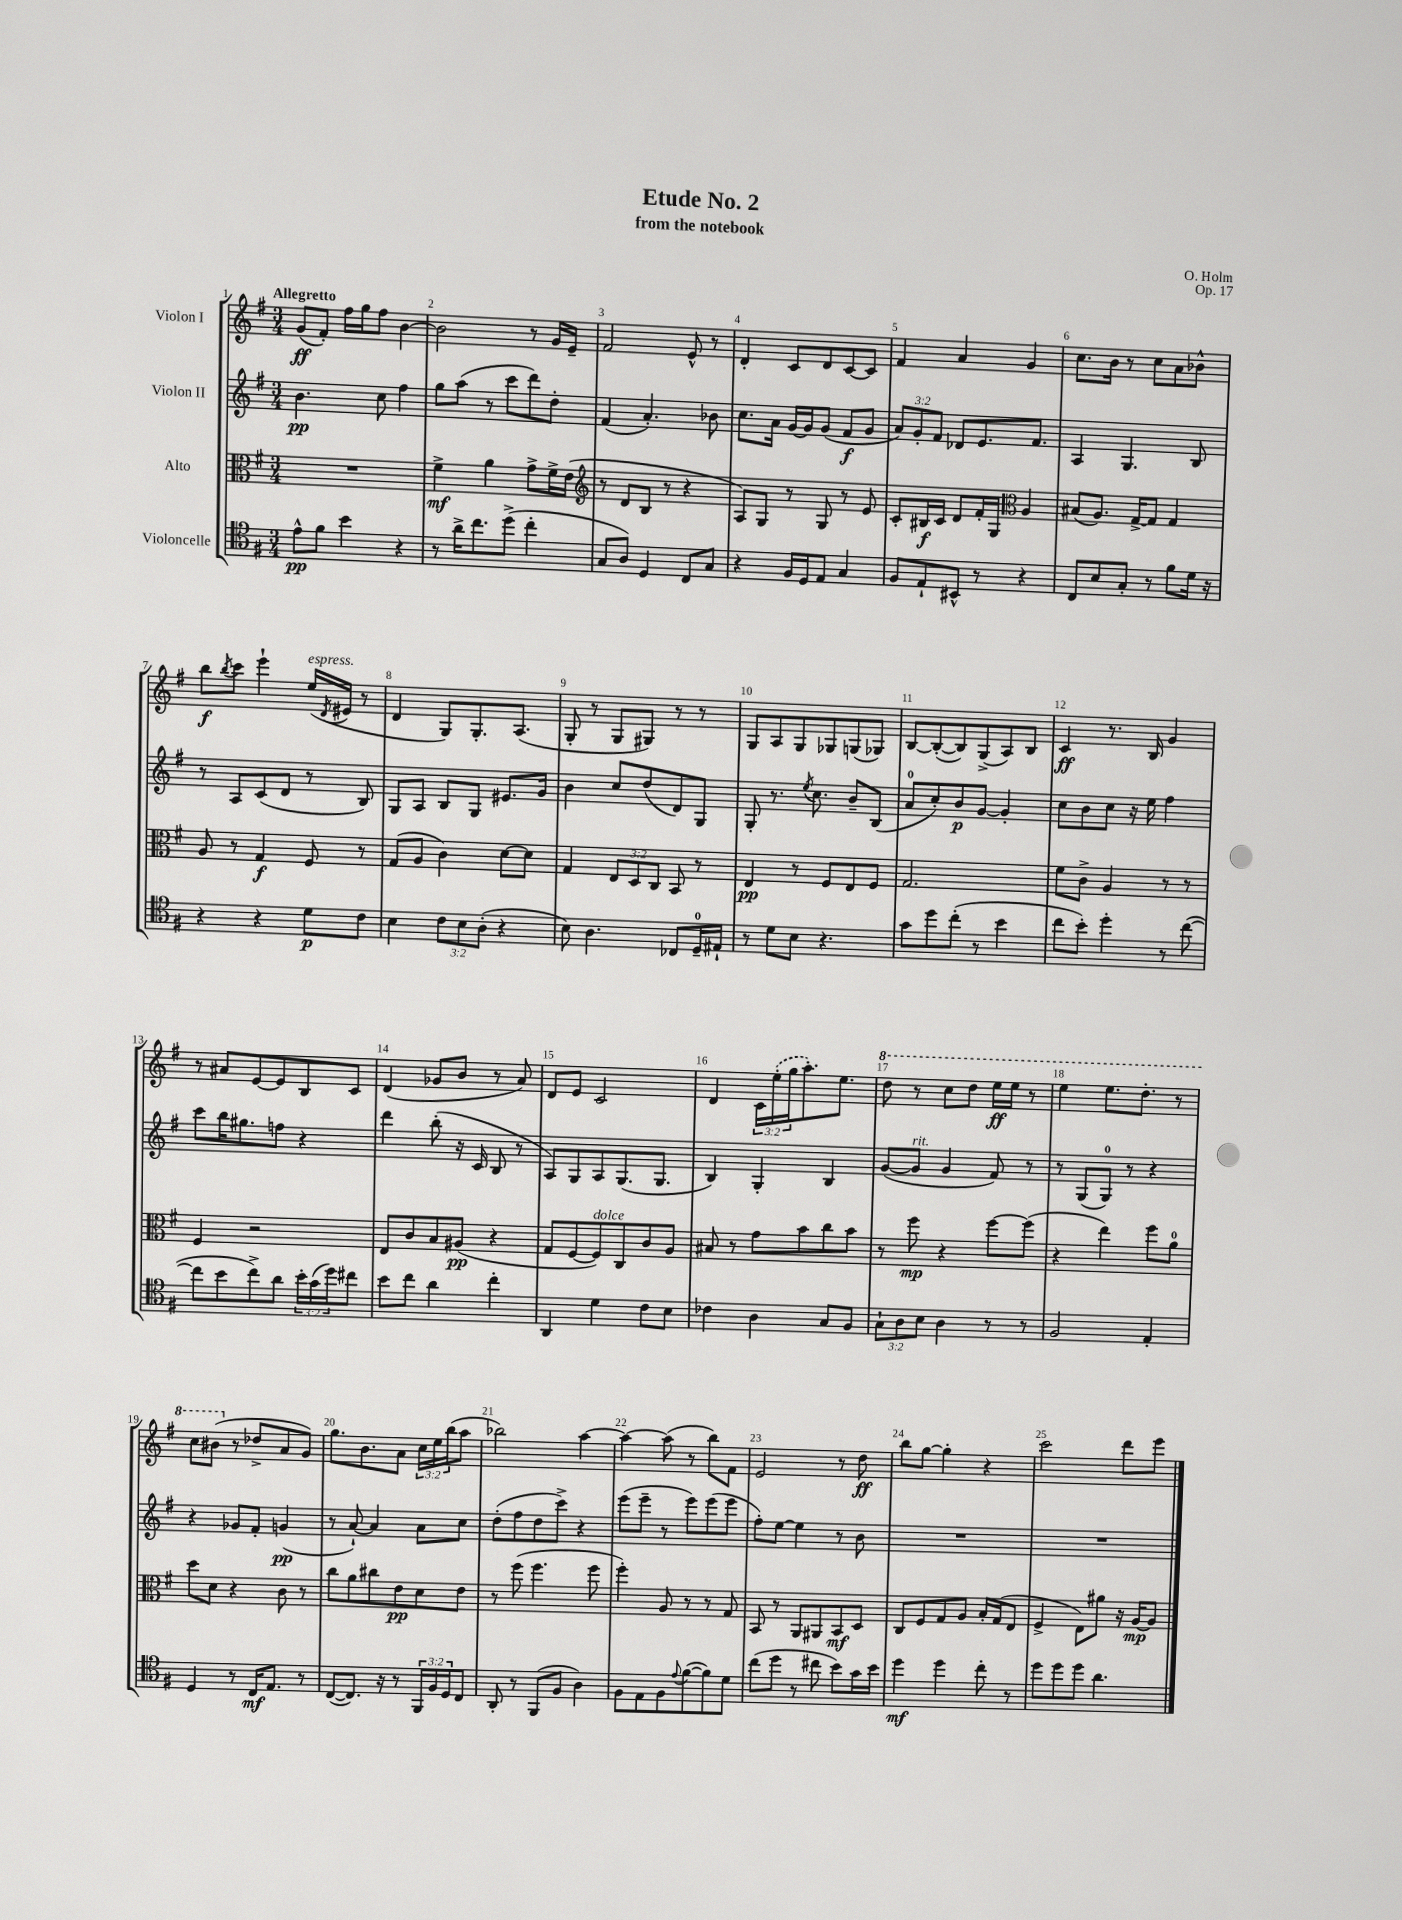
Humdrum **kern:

**kern	**kern	**kern	**kern
*staff4	*staff3	*staff2	*staff1
*clefC4	*clefC3	*clefG2	*clefG2
*k[f#]	*k[f#]	*k[f#]	*k[f#]
*M3/4	*M3/4	*M3/4	*M3/4
8e^^	2.r	4.b	(8g
8f#	.	.	8f#')
4b	.	.	16ff#
.	.	.	16gg
.	.	8cc	8ff#
4r	.	4ff#	[4b
=	=	=	=
8r	4f#^	8gg	2b]
16a^	.	(8aa	.
8.cc	.	.	.
.	4a	8r	.
(8dd^	.	8ccc	.
4cc'	8g^	8ddd)	8r
.	16f#^	8dd'	16g
.	(16e	.	16e~
=	=	=	=
*	*clefG2	*	*
8G	8r	(4f#	2f#
8A)	8d	.	.
4D	8B	4.a')	.
.	8r	.	.
8C	4r	.	8e^^
8G	.	8b-	8r
=	=	=	=
4r	8A)	8.cc	4d'
.	8G	.	.
.	.	16a	.
16F#	8r	[16g	8c
16D	.	16g]	.
8E	8G	(8g	8d
4G	8r	8f#	[8c
.	8e	8g	8c]
=	=	=	=
8F#	8c'	12a)	4f#
.	.	12g'	.
8E`	16B#	.	.
.	.	12f#	.
.	16c	.	.
8BB#^^	8d	8d-	4a
8r	16f#'	8.e	.
.	16G	.	.
*	*clefC3	*	*
4r	4A	.	4g
.	.	8.f#	.
=	=	=	=
8C	(8B#	4A	8.cc
8B	8.A)	.	.
.	.	.	16b
8G'	.	4.G	8r
.	[16G^	.	.
8r	8G]	.	8cc
8f#	4G	.	8a
16d	.	8B	8b-^^
16r	.	.	.
=	=	=	=
4r	8A	8r	8bb
.	.	.	8qbb
.	8r	8A	8ccc
4r	4G	(8c	4eee`
.	.	8d	.
8d	8F#	8r	(16ee
.	.	.	8qd
.	.	.	16e#
8c	8r	8B)	8r
=	=	=	=
4B	(8G	8G	4d
.	8A	8A	.
12c	4c)	8B	8G)
12B	.	.	.
.	.	8G	8.G'
(12A'	.	.	.
4r	[8d	8.e#	.
.	.	.	(8.A
.	8d]	.	.
.	.	16g	.
=	=	=	=
8B)	4G	4b	8G'
4.A	.	.	8r
.	12E	8cc	8G
.	12D	.	.
.	.	(8dd	8G#)
.	12C	.	.
8C-	8BB	8d)	8r
16D~	8r	8G	8r
16E#`	.	.	.
=	=	=	=
8r	4E	8G'	8G
8d	.	8.r	8A
8B	8r	.	8G
.	.	8qee	.
.	.	8.cc	.
4.r	8F#	.	8G-
.	8E	8b~	(8G
.	8F#	(8B	8G-)
=	=	=	=
8g	2.G	8a	[8B
8dd	.	8cc')	(8B'_
(8cc'	.	8b	8B])
8r	.	[8g	(8G^
4b	.	4g']	8A)
.	.	.	8B
=	=	=	=
8cc	8f#	8cc	4c
8b')	8c^	8b	.
4dd'	4A	8cc	8.r
.	.	16r	.
.	.	16ee	16B
8r	8r	4ff#	4g
([8cc	8r	.	.
=	=	=	=
8cc]	4F#	8ccc	8r
8b	.	16bb	8a#
.	.	8.gg#	.
8cc^)	2r	.	[8e
8a	.	8ff	8e]
24b'	.	4r	8B
(24g	.	.	.
24dd)	.	.	.
8cc#	.	.	8c
=	=	=	=
8b	8E	4ddd	(4d
8cc	8c	.	.
4a	8B	(8bb'	8g-
.	(8A#	16r	8b
.	.	16c	.
4cc'	4r	8B	8r
.	.	8r	8a)
=	=	=	=
4AA	8G	8A)	8d
.	[8F#	8G	8e
4d	8F#])	8A	2c
.	8C	(8.G	.
8c	8c	.	.
.	.	8.G	.
8B	8A	.	.
=	=	=	=
4c-	8B#	4B)	4d
.	8r	.	.
4A	8g	4G'	24c
.	.	.	(24ee'
.	.	.	24gg
.	8b	.	8.aa')
8G	8cc	4B	.
.	.	.	8.ee
8F#	8b	.	.
=	=	=	=
12G`	8r	([8g	8ddd
12A	.	.	.
.	8ff#	8g]	8r
12B	.	.	.
4A	4r	4g	8ccc
.	.	.	8ddd
8r	[8ff#	8f#)	16eee
.	.	.	16eee
8r	(8ff#]	8r	8r
=	=	=	=
2F#	4r	8r	4eee
.	.	(8G	.
.	4ee)	8G)	8.eee
.	.	8r	.
.	.	.	8.ddd'
4E'	8ff#	4r	.
.	8a	.	8r
=	=	=	=
4D	8dd	4r	8ccc
.	8d	.	(8bb#
8r	4r	8g-	8r
16C	.	8f#'	8dd-^
8.E	.	.	.
.	8c	(4g	8a
8r	8r	.	8g)
=	=	=	=
([8C	8cc	8r	8.gg
8.C])	8a	[8a`)	.
.	.	.	8.b
.	8cc#	4a]	.
16r	.	.	.
8r	8e	.	8a
24FF#	8d	8a	24cc
24F#	.	.	24ee
24D	.	.	(24bb
8C	8e	8cc	8aa
=	=	=	=
8AA'	8r	(8dd'	2bb-)
8r	(8ff#	8ff#	.
(8FF#	4.ff#	8dd	.
8F#	.	8ccc^)	.
4A)	.	4r	[4aa
.	8ff#	.	.
=	=	=	=
8F#	4ff#')	(8eee	4aa_
8E	.	8eee~	.
8F#	8A	8r	(8aa]
8qqe	.	.	.
([8f#	8r	8eee)	8r
8f#])	8r	(8eee	8bb)
8d	8G	8eee	8f#
=	=	=	=
(8cc	8BB	8ff#')	2e
8dd	8r	[8ee	.
8r	8AA	4ee]	.
8cc#	8AA#	.	.
8b)	8BB	8r	8r
16g	8D	8b	8dd
16b	.	.	.
=	=	=	=
4dd	8C	2.r	8bb
.	8F#	.	[8gg
4dd	8G	.	4gg']
.	8A	.	.
8cc'	16B'	.	4r
.	(16G	.	.
8r	8E	.	.
=	=	=	=
8dd	4F#^	2.r	2ccc
8dd	.	.	.
8dd	8E)	.	.
4.a	8a#	.	.
.	16r	.	8ddd
.	[16A	.	.
.	8A]	.	8eee
==	==	==	==
*-	*-	*-	*-
